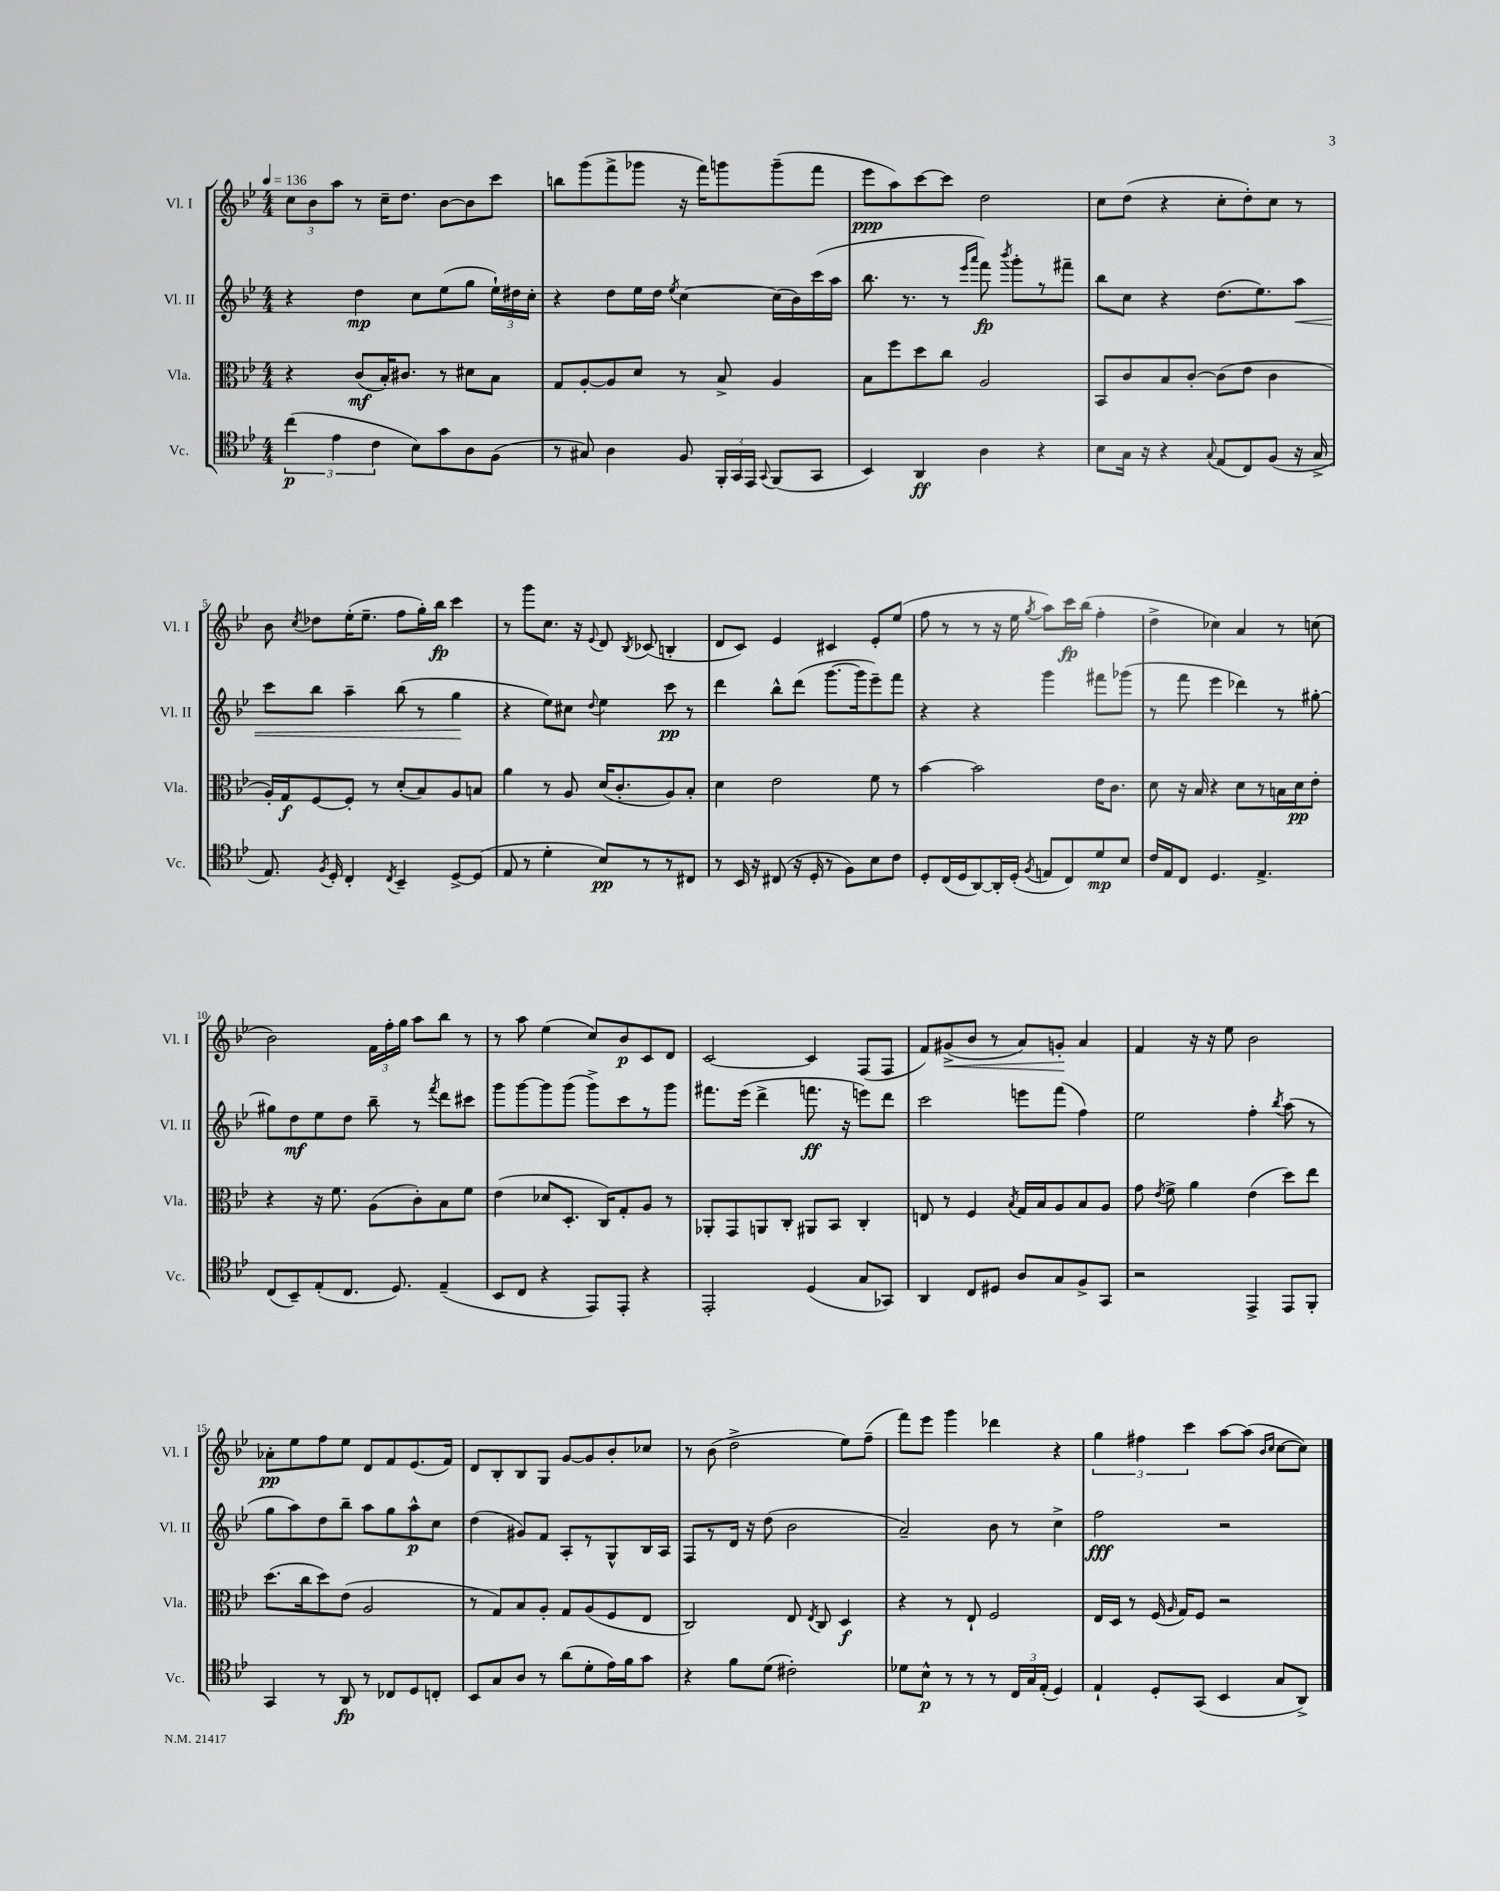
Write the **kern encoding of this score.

**kern	**kern	**kern	**kern
*staff4	*staff3	*staff2	*staff1
*clefC4	*clefC3	*clefG2	*clefG2
*k[b-e-]	*k[b-e-]	*k[b-e-]	*k[b-e-]
*M4/4	*M4/4	*M4/4	*M4/4
*MM136	*MM136	*MM136	*MM136
(6cc\	4r	4r	12cc\L
.	.	.	12b-\
6e-\	.	.	12aa\J
.	(8c/L	4dd\	8r
6c\	.	.	.
.	16B-'/K)	.	16cc~\LK
.	8.c#/J	.	8.dd\J
8B-\L)	.	8cc\L	.
8g\	8r	(8ee-\	[8b-\L
8A\	8d#\L	8gg\J	8b-\]
(8F\J	8B-\J	24ee-`\LL)	8ccc\J
.	.	24dd#\	.
.	.	24cc'\JJ	.
=	=	=	=
8r	8G/L	4r	8bb\L
8G#/)	[8A'/	.	(8ggg\
4A\	8A/]	8dd\L	8fff^\
.	8d/J	16ee-\L	8ggg-\J
.	.	16dd\JJ	.
.	.	8qee-/	.
8F/	8r	[4cc\	16r
.	.	.	16fff\LK)
24FF'/LL	8B-^/	.	8ggg\
24GG/	.	.	.
24EE-/JJ	.	.	.
8qqGG/	.	.	.
(8FF/L	4A/	(16cc\]LL	(8ggg~\
.	.	16b-\)	.
8GG/J	.	(16ccc\	8fff\J
.	.	16aa\JJ	.
=	=	=	=
4BB-/)	8B-\L	8.bb-\	8eee-\L
.	8ff\	.	8aa\)
.	.	8.r	.
4AA/	8dd\	.	[8ccc\
.	8cc\J	8r	8ccc\]J
.	.	16qqeee-/LL	.
.	.	16qqaaa/JJ	.
4A\	2A/	8fff\)	2dd\
.	.	8qbbb-/	.
.	.	8ggg'\L	.
4r	.	8r	.
.	.	8fff#~\J	.
=	=	=	=
8B-\L	8BB-/L	8bb-\L	8cc\L
16G\Jk	8c/	8cc\J	(8dd\J
16r	.	.	.
4r	8B-/	4r	4r
.	[8c'/J	.	.
8qqG/	.	.	.
(8E-/L	(8c\]L	(8.dd\L	8cc'\L
8C/)	8e-\J	.	8dd'\)
.	.	8.ee-\)	.
(8F/J	4c\	.	8cc\J
16r	.	8aa\J	8r
16G^/	.	.	.
=	=	=	=
8.E-/)	16A'/LL)	8ccc\L	8b-\
.	16G/J	.	.
.	.	.	8qcc/
.	[8F/	8bb-\J	8dd-\L
8qF/	.	.	.
16D'/	.	.	.
4C'/	8F'/]J	4aa~\	(16ee-'\K
.	.	.	8.ee-~\J
.	8r	.	.
8qC/	.	.	.
4BB-~/	(8d'/L	(8bb-\	8ff\L
.	8B-/)	8r	16gg'\L)
.	.	.	16bb-\JJ
[8D^/L	8A/	4gg\	4ccc\
(8D/]J	8B/J	.	.
=	=	=	=
8E-/	4a\	4r	8r
8r	.	.	8ggg\L
4d'\	8r	8ee-\L)	8.cc\J
.	8A/	8cc#\J	.
.	.	.	16r
.	.	8qqdd/	8qqe-/
8B-/L)	(16d/LK	4ee-\	8d/
.	8.c'/	.	.
.	.	.	8qB-/
8r	.	.	(8c-/
8r	8A/)	8ccc\	4B'/
8C#/J	8B-'/J	8r	.
=	=	=	=
8r	4d\	4ddd\	8d/L
16BB-/	.	.	8c/J)
16r	.	.	.
(8C#/	2e-\	8bb-^^\L	4e-/
16r	.	(8ddd\J	.
16D'/	.	.	.
8r	.	[8.ggg\L	4c#/
8F\L)	.	.	.
.	.	16ggg\]k	.
8B-\	8f\	8eee-~\)	8e-'/L
8c\J	8r	8fff\J	(8ee-/J
=	=	=	=
8D'/L	[4b-\	4r	8ff\
(16C/L	.	.	8r
16D/J	.	.	.
[8AA/)	2b-\]	4r	8r
16AA'/]L	.	.	16r
(16D'/JJ	.	.	16ee-\
8qF/	.	.	8qgg/
8E/L	.	4ggg\	8aa\L)
8C/)	.	.	16ccc\L
.	.	.	(16bb-\JJ
8d/	16e-\LK	8fff#\L	4ff'\
.	8.c\J	.	.
8B-/J	.	(8ggg-\J	.
=	=	=	=
16c/LL	8d\	8r	4dd^\
16E-/J	.	.	.
8C/J	16r	8fff\	.
.	16B-/	.	.
4.D/	4r	4eee-\	4cc-\)
.	8d\L	4ddd-\)	4a/
4.E-^/	8r	.	.
.	16B\L	8r	8r
.	16d\J	.	.
.	8e-'\J	[8gg#'\	(8cc\
=	=	=	=
(8C/L	4r	8gg#\]L	2b-\)
8BB-~/)	.	8dd\	.
(8E-'/	16r	8ee-\	.
.	8.f\	.	.
8.C/J	.	8dd\J	.
.	(8A\L	8bb-~\	24f\LL
.	.	.	24ff'\
8.D/)	.	.	.
.	.	.	24gg\JJ
.	8c'\)	8r	8aa\L
.	.	8qfff/	.
(4E-~/	8B-\	8ddd\L	8bb-\J
.	8f\J	8ccc#\J	8r
=	=	=	=
8BB-/L	(4e-\	8ggg\L	8r
8C/J	.	[8ggg\	8aa\
4r	8d-/L	8ggg\]	(4ee-\
.	8.D'/J	(8ggg\J	.
8EE-/L)	.	8ggg^\L)	8cc/L)
.	16C/LK)	.	.
8EE-'/J	8G'/	8ccc\	8b-/
4r	8A/J	8r	8c/
.	8r	8ggg\J	8d/J
=	=	=	=
2EE-'/	8AA-'/L	8.fff#\L	[2c/
.	8GG/	.	.
.	.	(16eee-\Jk	.
.	8AA/	4ddd^\	.
.	8C'/J	.	.
(4D/	8AA#/L	8.fff\	4c/]
.	8BB-/J	.	.
.	.	16r	.
8G/L	4C'/	8eee\L)	(8F/L
8GG-/J)	.	8ddd\J	8F/J
=	=	=	=
4AA/	8E/	2ccc\	8f/L)
.	8r	.	(8g#^/
8C/L	4F/	.	8b-/J
8D#/J	.	.	8r
.	8qB-/	.	.
8A/L	16G/LL	8eee\L	8a/L)
.	16B-/J	.	.
8G/	8A/	(8fff\J	8g'/J
8F^/	8B-/	4ff\)	4a/
8GG/J	8A/J	.	.
=	=	=	=
2r	8g\	2ee-\	4f/
.	8qe-/	.	.
.	8f^\	.	.
.	4a\	.	16r
.	.	.	16r
.	.	.	8ee-\
4EE-^/	(4e-\	4ff'\	2b-\
.	.	8qbb-/	.
8EE-/L	8dd\L)	(8aa\	.
8FF'/J	8ee-\J	8r	.
=	=	=	=
4GG/	(8.dd\L	8gg\L	8a-'\L
.	.	8aa\)	8ee-\
.	16cc\k	.	.
8r	8dd\)	8dd\	8ff\
8AA/	(8e-\J	8bb-~\J	8ee-\J
8r	2A/	8aa\L	8d/L
8C-/L	.	8gg\	8f/
8D/	.	8aa^^\	(8.e-/
8C'/J	.	8cc\J	.
.	.	.	16f/Jk)
=	=	=	=
8BB-/L	8r	(4dd\	8d/L
8G/	8G/L)	.	8B-'/
8A/J	8B-/	8g#/L)	8B-/
8r	8A'/J	8f/J	8G/J
(8a\L	8G/L	8A'/L	[8g/L
8d'\	(8A/	8r	8g/]
16e-\L)	8F/	8G^^/	8b-'/
16f\J	.	.	.
8g\J	8E-/J	16B-/L	8cc-/J
.	.	16A/JJ	.
=	=	=	=
4r	2C/)	8F/L	8r
.	.	8r	(8b-\
8f\L	.	16d/Jk	2dd^\
.	.	16r	.
(8d\J	.	(8dd\	.
2c#'\)	8E-/	2b-\	.
.	8qE-/	.	.
.	8C/	.	.
.	4D/	.	8ee-\L)
.	.	.	(8ff~\J
=	=	=	=
8d-\L	4r	2a~/)	8fff\L)
8B-^^\J	.	.	8eee-\J
8r	8r	.	4ggg\
8r	8E-`/	.	.
8r	2F/	8b-\	4ddd-\
24C/LL	.	8r	.
24G/	.	.	.
(24E-'/JJ	.	.	.
4D/)	.	4cc^\	4r
=	=	=	=
4E-`/	16E-/LL	2ff\	6gg\
.	16D/JJ	.	.
.	8r	.	.
.	.	.	6ff#\
8D'/L	(16F/	.	.
.	16qqA/	.	.
.	16G/LK)	.	.
.	.	.	6ccc\
(8GG/J	8F/J	.	.
4BB-/	2r	2r	[8aa\L
.	.	.	(8aa\]J
.	.	.	16qqb-/LL
.	.	.	16qqcc/JJ
8G/L	.	.	[8cc\L
8AA^/J)	.	.	8cc\]J)
==	==	==	==
*-	*-	*-	*-
